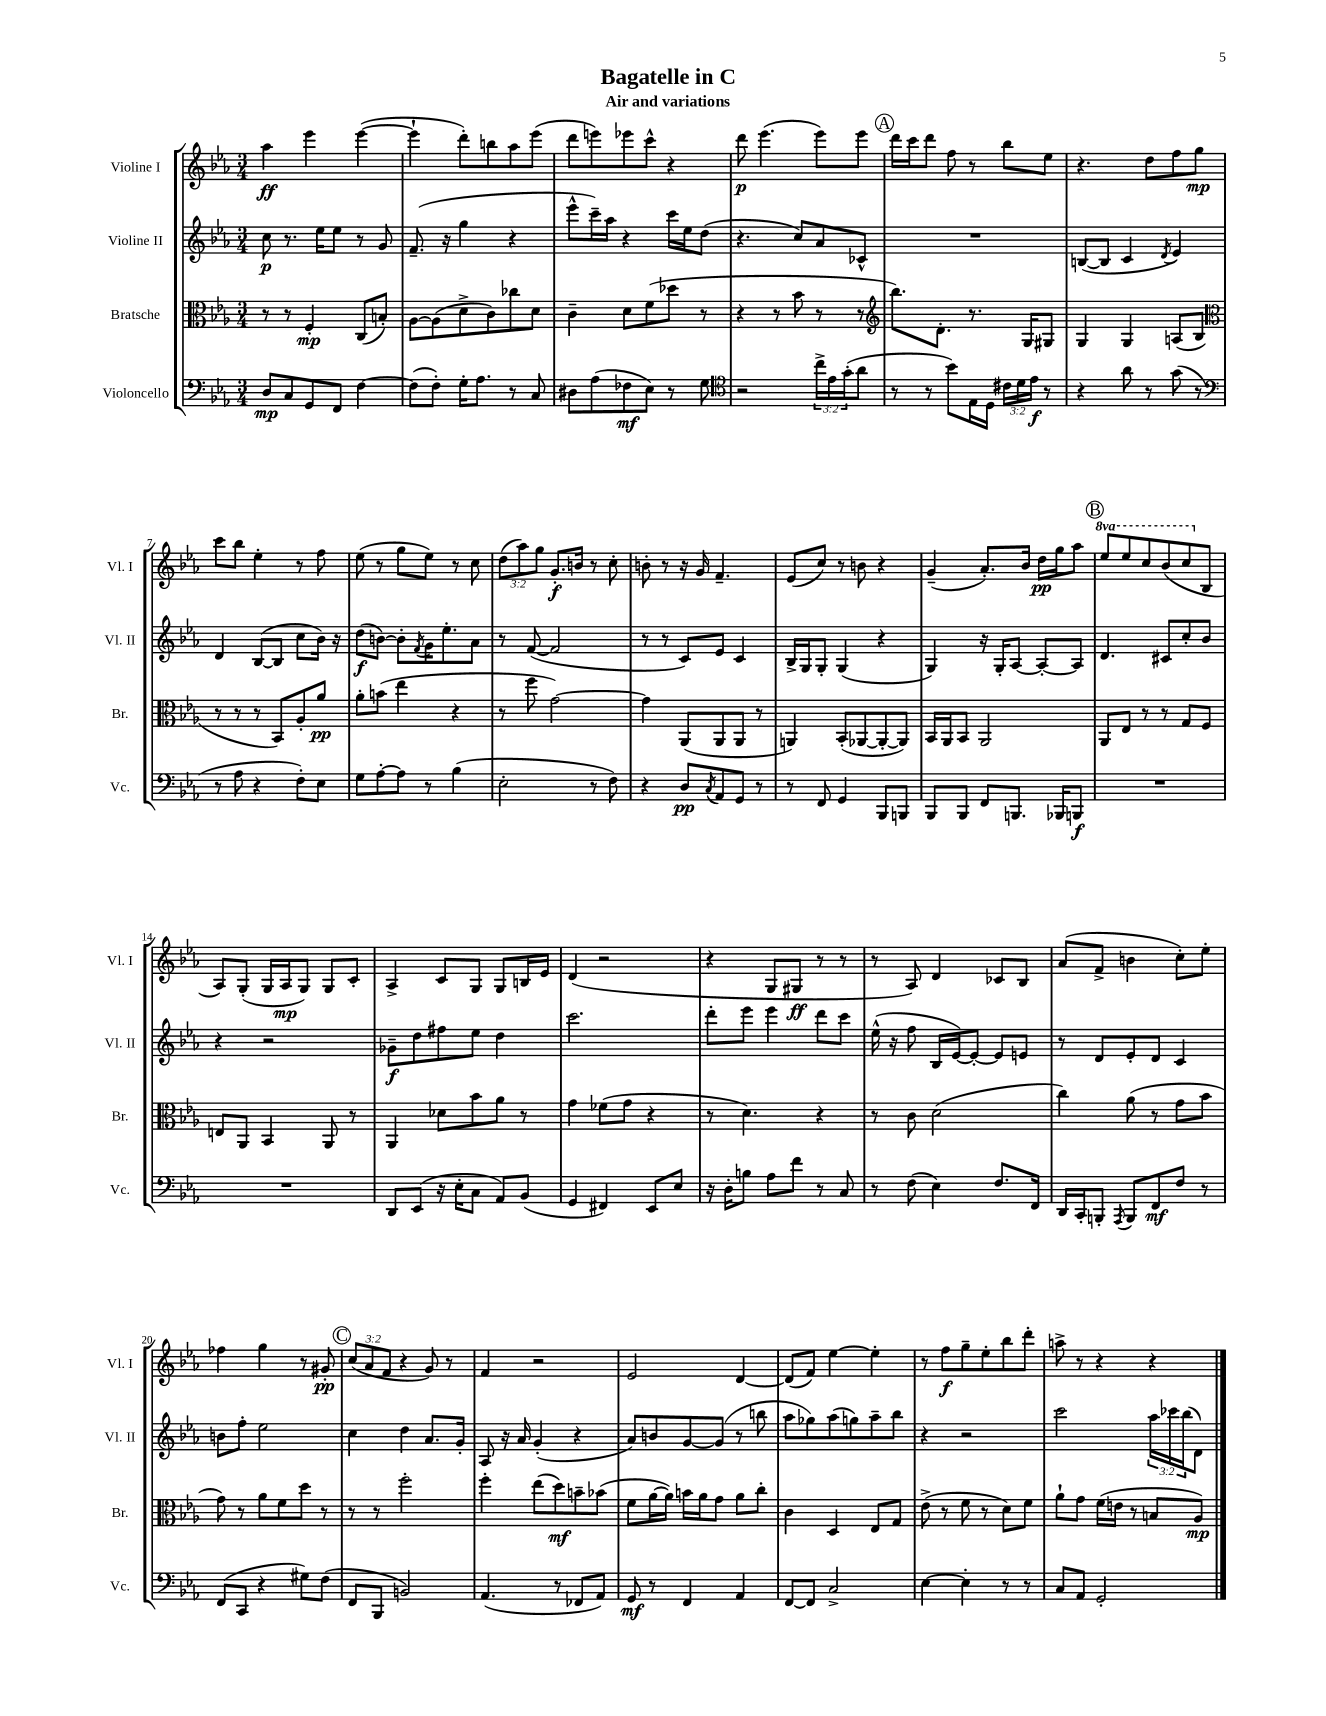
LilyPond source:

\header { title = "Bagatelle in C" subtitle = "Air and variations" }
<<
\new StaffGroup <<
\new Staff = "s0" \with { instrumentName = "Violine I" shortInstrumentName = "Vl. I" } {
    \clef treble \key ees \major \numericTimeSignature \time 3/4 \override Staff.TupletNumber.text = #tuplet-number::calc-fraction-text \set Staff.ottavationMarkups = #ottavation-simple-ordinals
    aes''4\ff ees'''4 ees'''4~( |
    ees'''4-! d'''8-.) b''8 aes''8 ees'''8( |
    d'''8 e'''8) ees'''8 c'''8-^ r4 |
    d'''8\p ees'''4.( ees'''8) ees'''8 |
    \mark \markup { \circle "A" } d'''16 c'''16 d'''8 f''8 r8 bes''8 ees''8 |
    r4. d''8 f''8 g''8\mp |
    c'''8 bes''8 ees''4-. r8 f''8 |
    ees''8( r8 g''8 ees''8) r8 c''8 |
    \tuplet 3/2 { d''8( aes''8) g''8 } g'8.-.\f b'16 r8 c''8-. |
    b'8-. r8 r16 g'16 f'4.-- |
    ees'8( c''8) r8 b'8 r4 |
    g'4--( aes'8.-.) bes'16 d''16\pp g''16 aes''8 |
    \mark \markup { \circle "B" } \ottava #1 ees'''8 ees'''8 c'''8 bes''8( c'''8 \ottava #0 bes8 |
    aes8) g8-.( g16 aes16\mp g8) g8 c'8-. |
    aes4-> c'8 g8 g8 b16 ees'16 |
    d'4( r2 |
    r4 g8 gis8\ff r8 r8 |
    r8 aes8) d'4 ces'8 bes8 |
    aes'8( f'8-> b'4 c''8-.) ees''8-. |
    fes''4 g''4 r8 gis'8-.\pp |
    \mark \markup { \circle "C" } \tuplet 3/2 { c''8( aes'8 f'8 } r4 g'8) r8 |
    f'4 r2 |
    ees'2 d'4~ |
    d'8( f'8) ees''4~ ees''4-. |
    r8 f''8\f g''8-- ees''8-. bes''8 d'''8-. |
    a''8-> r8 r4 r4 \bar "|." |
}
\new Staff = "s1" \with { instrumentName = "Violine II" shortInstrumentName = "Vl. II" } {
    \clef treble \key ees \major \numericTimeSignature \time 3/4 \override Staff.TupletNumber.text = #tuplet-number::calc-fraction-text
    c''8\p r8. ees''16 ees''8 r8 g'8 |
    f'8.--( r16 g''4 r4 |
    ees'''8-^ c'''16--) aes''16 r4 c'''16 ees''16 d''8( |
    r4. c''8) aes'8 ces'8-^ |
    \mark \markup { \circle "A" } R2. |
    b8~( b8 c'4 \acciaccatura { d'8 } ees'4) |
    d'4 bes8~( bes8 c''8 bes'16) r16 |
    d''8\f( b'8~) b'8-. \acciaccatura { f'8 } g'16 ees''8.-. aes'8 |
    r8 f'8~( f'2 |
    r8 r8 c'8) ees'8 c'4 |
    bes16-> g16 g8-. g4( r4 |
    g4) r16 g16-. aes8~ aes8~-. aes8 |
    \mark \markup { \circle "B" } d'4. cis'8 c''8-. bes'8 |
    r4 r2 |
    ges'8--\f d''8 fis''8 ees''8 d''4 |
    c'''2. |
    d'''8-. ees'''8 ees'''4 d'''8 c'''8 |
    ees''16-^( r16 f''8 bes16 ees'16~) ees'8~-. ees'8 e'8 |
    r8 d'8 ees'8-. d'8 c'4 |
    b'8 f''8-. ees''2 |
    \mark \markup { \circle "C" } c''4 d''4 aes'8. g'16-. |
    aes8 r16 aes'16 g'4-.( r4 |
    aes'8) b'8 g'8~ g'8( r8 b''8 |
    aes''8 ges''8) aes''8( g''8) aes''8-- bes''8 |
    r4 r2 |
    c'''2 \tuplet 3/2 { aes''16 ces'''16 bes''16( } d'8) \bar "|." |
}
\new Staff = "s2" \with { instrumentName = "Bratsche" shortInstrumentName = "Br." } {
    \clef alto \key ees \major \numericTimeSignature \time 3/4
    r8 r8 f4-.\mp c8( b8-.) |
    aes8~ aes8( d'8-> c'8) ces''8 d'8 |
    c'4-- d'8 f'8( des''8 r8 |
    r4 r8 bes'8 r8 r8 |
    \mark \markup { \circle "A" } \clef treble bes''8.) d'8.-. r8. g16 gis8 |
    g4 g4 a8( bes8 |
    \clef alto r8 r8 r8 bes,8) aes8-. aes'8\pp |
    aes'8-. b'8( ees''4 r4 |
    r8 f''8 g'2~) |
    g'4 aes,8( aes,8 aes,8 r8 |
    a,4) bes,8-.( aes,8~ aes,8~-. aes,8) |
    bes,16 aes,16 bes,8 aes,2 |
    \mark \markup { \circle "B" } aes,8 ees8 r8 r8 g8 f8 |
    e8 aes,8 bes,4 aes,8 r8 |
    aes,4 des'8 bes'8 aes'8 r8 |
    g'4 fes'8( g'8 r4 |
    r8 d'4.) r4 |
    r8 c'8 d'2( |
    c''4) aes'8( r8 g'8 bes'8 |
    g'8) r8 aes'8 f'8 d''8 r8 |
    \mark \markup { \circle "C" } r8 r8 f''2-. |
    f''4-. ees''8( d''8\mf) b'8-- bes'8( |
    f'8 aes'16~ aes'16) b'16 aes'16 g'8 aes'8 c''8-. |
    c'4 d4 ees8 g8 |
    ees'8->( r8 f'8 r8 d'8) f'8 |
    aes'8-! g'8 f'16( e'16 r8 b8 aes8\mp) \bar "|." |
}
\new Staff = "s3" \with { instrumentName = "Violoncello" shortInstrumentName = "Vc." } {
    \clef bass \key ees \major \numericTimeSignature \time 3/4 \override Staff.TupletNumber.text = #tuplet-number::calc-fraction-text
    d8\mp c8 g,8 f,8 f4~ |
    f8( f8-.) g16-. aes8. r8 c8 |
    dis8 aes8( fes8\mf ees8) r8 g8 |
    \clef tenor r2 \tuplet 3/2 { c''16-> ees'16 g'16-.( } aes'8 |
    \mark \markup { \circle "A" } r8 r8 bes'8) ees16 d16 \tuplet 3/2 { cis'16 d'16 ees'16\f } r8 |
    r4 aes'8 r8 g'8( r8 |
    \clef bass r8 aes8 r4 f8-.) ees8 |
    g8 aes8~-. aes8 r8 bes4( |
    ees2-. r8 f8) |
    r4 d8\pp \acciaccatura { c8 } aes,8 g,8 r8 |
    r8 f,8 g,4 bes,,8 b,,8 |
    bes,,8 bes,,8 f,8 b,,8. bes,,16 b,,8\f |
    \mark \markup { \circle "B" } R2. |
    R2. |
    d,8 ees,8( r16 ees16-. c8 aes,8) bes,8( |
    g,4 fis,4) ees,8 ees8 |
    r16 d16-. b8 aes8 f'8 r8 c8 |
    r8 f8( ees4) f8. f,16 |
    d,16 c,16-. b,,8-. \acciaccatura { aes,,8 } b,,8 f,8\mf f8 r8 |
    f,8( c,8 r4 gis8) f8( |
    \mark \markup { \circle "C" } f,8 bes,,8 b,2) |
    aes,4.( r8 fes,8 aes,8) |
    g,8\mf r8 f,4 aes,4 |
    f,8~ f,8 c2-> |
    ees4~ ees4-. r8 r8 |
    c8 aes,8 g,2-. \bar "|." |
}
>>
>>
